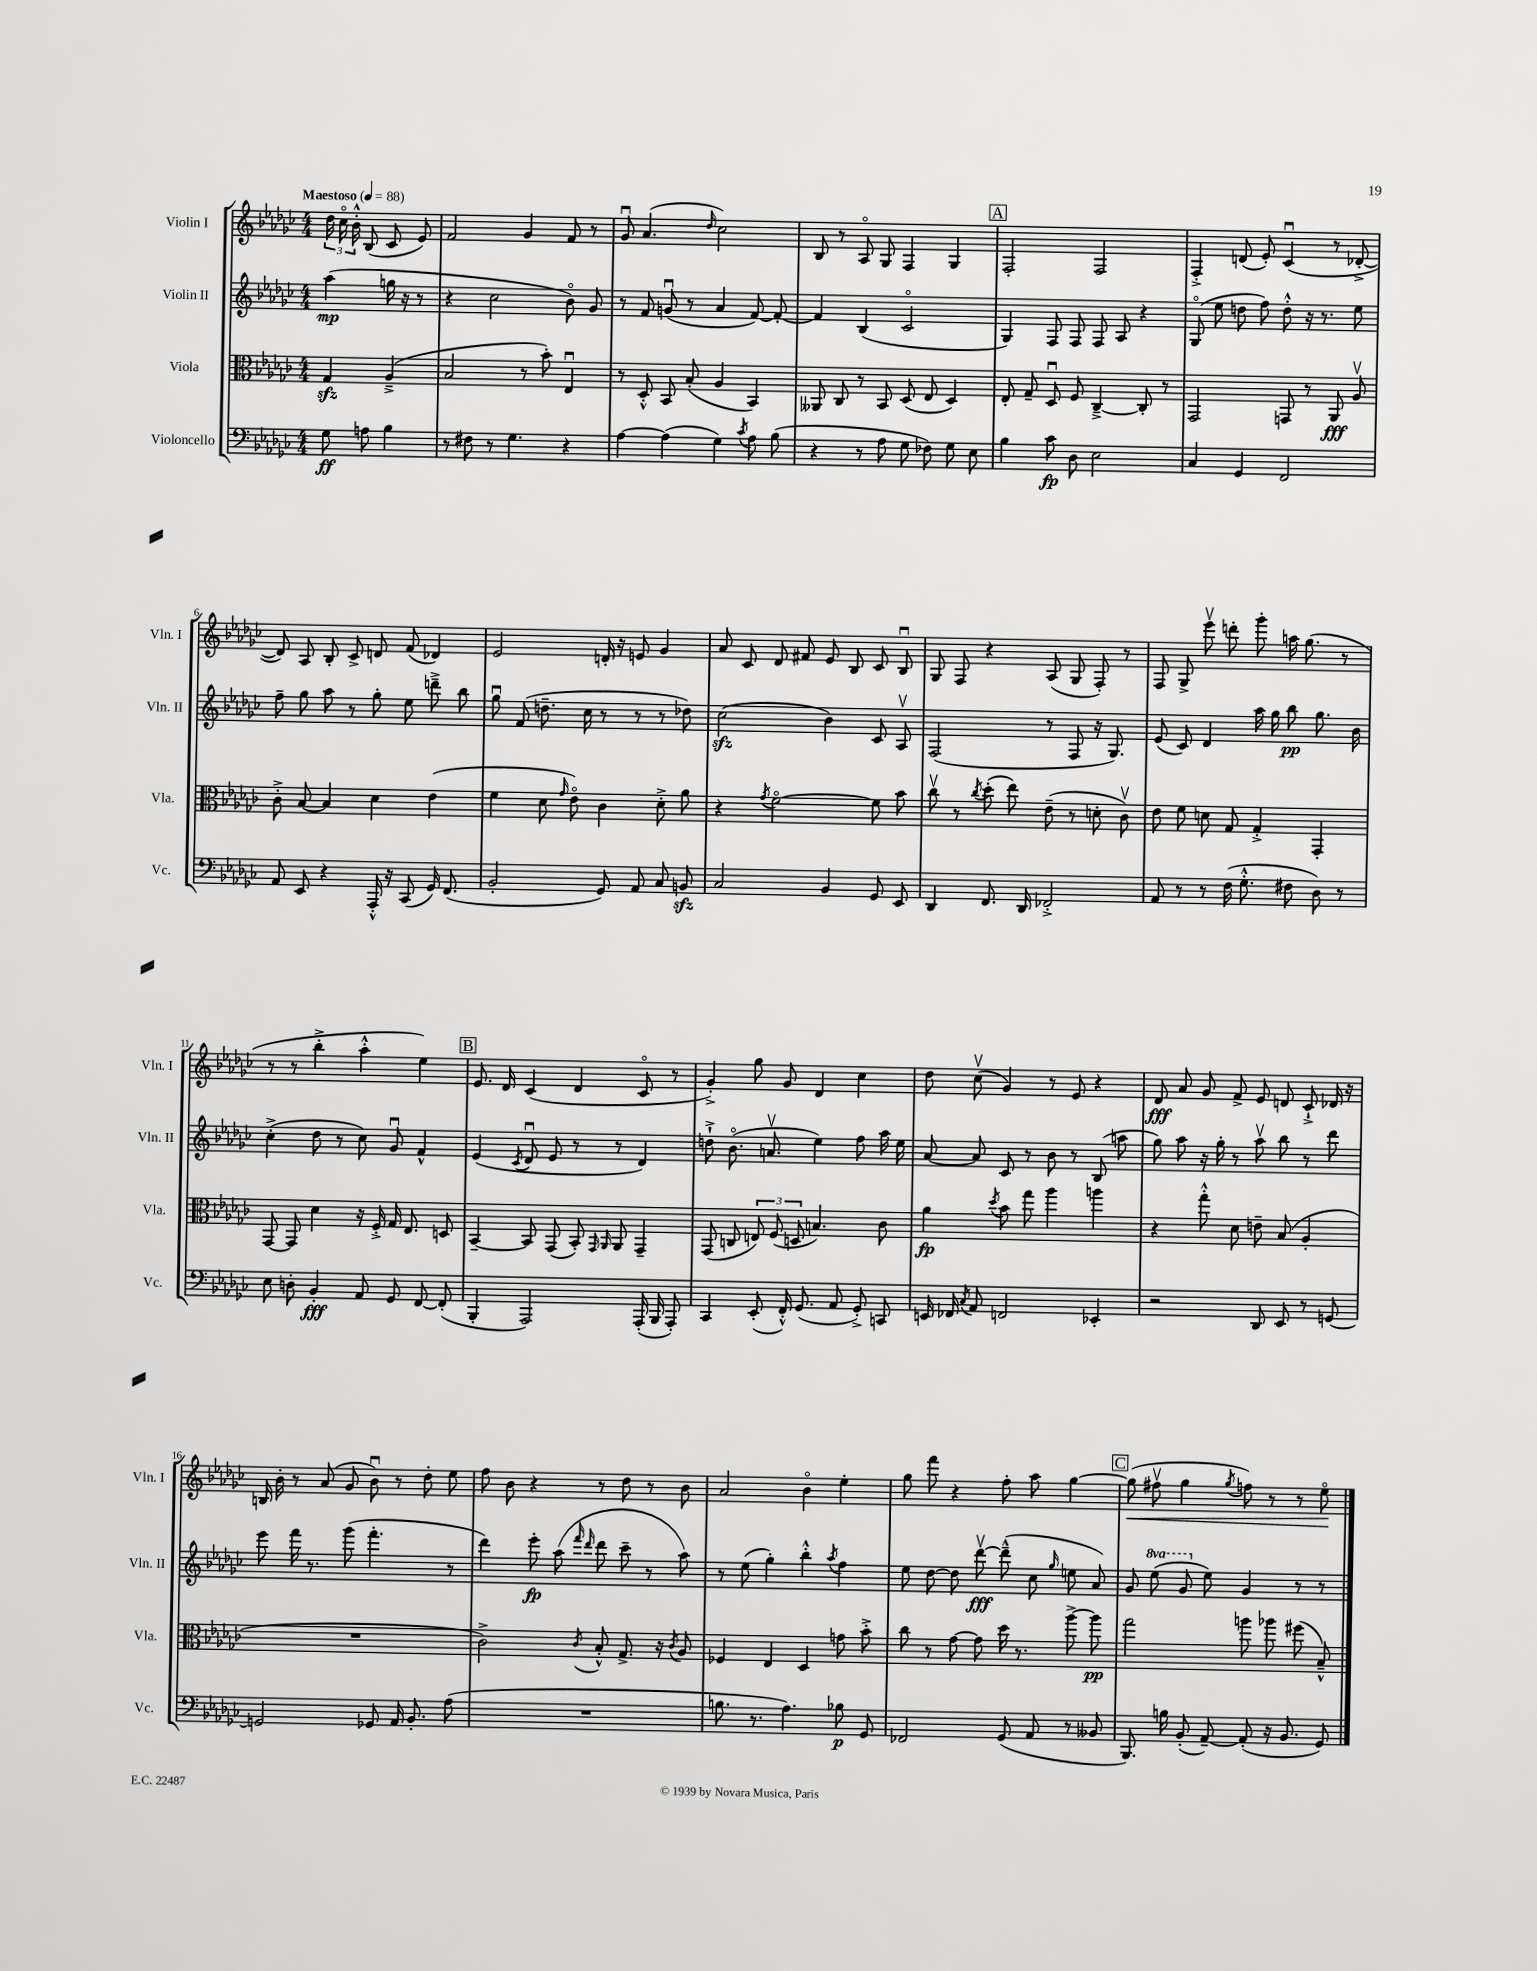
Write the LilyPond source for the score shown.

<<
\new StaffGroup <<
\new Staff = "s0" \with { instrumentName = "Violin I" shortInstrumentName = "Vln. I" } {
    \clef treble \key ges \major \numericTimeSignature \time 4/4 \partial 2 \tempo "Maestoso" 4 = 88
    \autoBeamOff \tuplet 3/2 { des''16 ces''16\flageolet bes'16-.-^ } bes8( ces'8 ees'8) |
    f'2 ges'4 f'8 r8 |
    ges'8\downbow aes'4.( \grace { des''16 } ces''2) |
    bes8 r8 aes8\flageolet ges8 f4 ges4 |
    \mark \markup { \box "A" } f2-. f2 |
    f4-.-> d'8( ees'8-.) ces'4\downbow( r8 des'8~-.-> |
    des'8) aes8 bes8-. ces'8-> d'8 f'8( des'4) |
    ees'2 d'16-. r16 e'8 ges'4 |
    aes'8 ces'8 des'8 fis'8 ees'8 bes8 ces'8 bes8\downbow |
    ges8 f8 r4 aes8( ges8 f8-.) r8 |
    f8 ges8-> ees'''8\upbow d'''8-. ges'''8-. a''16 ges''8.( r8 |
    r8 r8 bes''4-.-> aes''4-.-^ ees''4) |
    \mark \markup { \box "B" } ees'8. des'16 ces'4( des'4 ces'8\flageolet r8 |
    ges'4-.->) ges''8 ges'8 des'4 ces''4 |
    des''8 ces''8\upbow( ges'4) r8 ees'8 r4 |
    des'8\fff aes'8 ges'8 f'8-> ees'8 d'8 ces'8-!-> des'16 r16 |
    b16 bes'16-. r8 aes'8( ges'8 bes'8\downbow) r8 des''8-. ees''8 |
    f''8 bes'8 r4 r8 des''8 r8 bes'8 |
    aes'2 bes'4\flageolet ees''4-. |
    ges''8 f'''8 r4 f''8-. aes''8 ges''4~ |
    \mark \markup { \box "C" } ges''8\<( fis''8\upbow ges''4 \acciaccatura { ges''8 } f''8) r8 r8 ees''8\flageolet\! \bar "|." |
}
\new Staff = "s1" \with { instrumentName = "Violin II" shortInstrumentName = "Vln. II" } {
    \clef treble \key ges \major \numericTimeSignature \time 4/4 \set Staff.ottavationMarkups = #ottavation-simple-ordinals \partial 2
    \autoBeamOff aes''4\mp( g''16 r16 r8 |
    r4 ces''2 bes'8\flageolet) ges'8 |
    r8 f'8 g'8\downbow( r8 aes'4 f'8~) f'8~-. |
    f'4 bes4( ces'2\flageolet |
    \mark \markup { \box "A" } ges4) f8 f8 f8 aes8 r4 |
    ges8\flageolet( ees''8 d''8 f''8) d''8-.-^ r16 r8. ees''8 |
    f''8-- ges''8 aes''8 r8 ges''8-. ees''8 d'''8---> bes''8 |
    ges''8\downbow f'8( d''8.-- ces''16 r8 r8 r8 des''8) |
    ces''2\sfz( bes'4) ces'8 aes8\upbow |
    f2( r8 f8 r16 ges8.) |
    ees'8( ces'8) des'4 aes''16 ges''16 bes''8\pp ges''8. bes'16 |
    ces''4-.->( des''8 r8 ces''8) ges'8\downbow f'4-^ |
    \mark \markup { \box "B" } ees'4( \acciaccatura { ces'8 } des'8\downbow ees'8 r8 r8 des'4) |
    d''8-!-> bes'8.\flageolet( a'8.\upbow ees''4) f''8 aes''16 ees''16 |
    aes'8~ aes'8 ces'8 r8 bes'8 r8 bes8( a''8 |
    ges''8) aes''8 r16 ges''16-. r8 aes''8\upbow bes''8 r8 des'''8 |
    ees'''8 f'''16 r8. ges'''8( f'''4.-. r8 |
    des'''4) ees'''8-.\fp aes''8( \grace { f'''16 des'''16 } des'''8 ces'''8-- r8 aes''8) |
    r8 ees''8( ges''4-.) bes''4-.-^ \acciaccatura { aes''8 } f''4 |
    ees''8 des''8~ des''8 des'''8~\upbow\fff des'''8---^( ces''8 \grace { ges''16 } e''8 aes'8) |
    \mark \markup { \box "C" } ges'8 \ottava #1 ees'''8( ges''8 \ottava #0 ees''8) ges'4 r8 r8 \bar "|." |
}
\new Staff = "s2" \with { instrumentName = "Viola" shortInstrumentName = "Vla." } {
    \clef alto \key ges \major \numericTimeSignature \time 4/4 \partial 2
    \autoBeamOff ges4\sfz aes4--->( |
    bes2 r8 bes'8-.) ees4\downbow |
    r8 des8-.-^ bes,8 bes8-.( aes4 bes,4) |
    aeses,8 ces8 r8 bes,8 des8( ees8 des4) |
    \mark \markup { \box "A" } ees8-. ges8-- des8\downbow f8 ces4~---> ces8-. r8 |
    ges,2 g,8 r8 aes,8\fff aes8\upbow |
    ces'8-.-> bes8~ bes4 des'4 ees'4( |
    f'4 des'8 \grace { ges'16 } ees'8\flageolet) ces'4 des'8-.-> aes'8 |
    r4 \acciaccatura { ges'8 } f'2~\flageolet f'8 bes'8 |
    ces''8\upbow r8 \acciaccatura { ces''8 } des''8-.( ees''8) ees'8--( r8 d'8-. ces'8\upbow) |
    ees'8 f'8 d'8 ges8 ges4-.-> ges,4-. |
    ges,8~ ges,8 des'4 r16 f16-.-> ges16 ees8. d8 |
    \mark \markup { \box "B" } bes,4~-- bes,8 ges,8( bes,8-.) \grace { ges,16 aes,16 } aes,8 ges,4-- |
    ges,8( c8 \tuplet 3/2 { e8) f8( d8 } b4.) ces'8 |
    aes'4\fp \acciaccatura { des''8 } bes'8 ges''8 aes''4 a''4 |
    r4 ges''8-.-^ des'8 e'8-- bes8( aes4-. |
    R1 |
    ces'2->) \acciaccatura { ces'8 } bes8-.-^ ges8.-> r16 \acciaccatura { ces'8 } aes8 |
    fes4 ees4 des4 g'8 bes'8-.-> |
    ces''8 r8 ges'8~ ges'8 des''16 r8. aes''8~-> aes''8\pp |
    \mark \markup { \box "C" } ges''2 a''8 aes''8 fis''8( bes8---^) \bar "|." |
}
\new Staff = "s3" \with { instrumentName = "Violoncello" shortInstrumentName = "Vc." } {
    \clef bass \key ges \major \numericTimeSignature \time 4/4 \partial 2
    \autoBeamOff ges8\ff a8 bes4 |
    r8 fis8 r8 ges4. r4 |
    aes4~ aes4( ges4) \acciaccatura { ces'8 } aes8 bes8( |
    r4 r8 aes8 ges8 fes8) ges8 ees8 |
    \mark \markup { \box "A" } bes4 ces'8\fp des8 ees2 |
    ces4 ges,4 f,2 |
    aes,8 ees,8 r4 aes,,16-.-^ r16 ces,8( ges,16) f,8.( |
    bes,2-. ges,8) aes,8 ces8 b,8\sfz |
    ces2 bes,4 ges,8 ees,8 |
    des,4 f,8. des,16 fes,2-.-> |
    aes,8 r8 r8 f16( ges8.-.-^ fis8 des8) r8 |
    ees8 d8-. bes,4-.\fff aes,8 ges,8 f,8~ f,8-.( |
    \mark \markup { \box "B" } bes,,4-. aes,,2) aes,,16-.( bes,,16 aes,,8-.) |
    ces,4 ees,8-.( f,16-.-^) ges,8.( aes,8 ges,8-.->) c,8 |
    e,16 fes,16 \acciaccatura { ces8 } aes,8 f,2 ees,4-. |
    r2 des,8 ees,8 r8 g,8~ |
    g,2 ges,8 aes,16 bes,8.-. aes8( |
    R1 |
    b8. r8. aes4.) bes8\p ges,8 |
    fes,2 ges,8( aes,8 r8 beses,8 |
    \mark \markup { \box "C" } bes,,8.) b16 bes,8-.( aes,8~--) aes,8-.( r16 bes,8. ges,8) \bar "|." |
}
>>
>>
